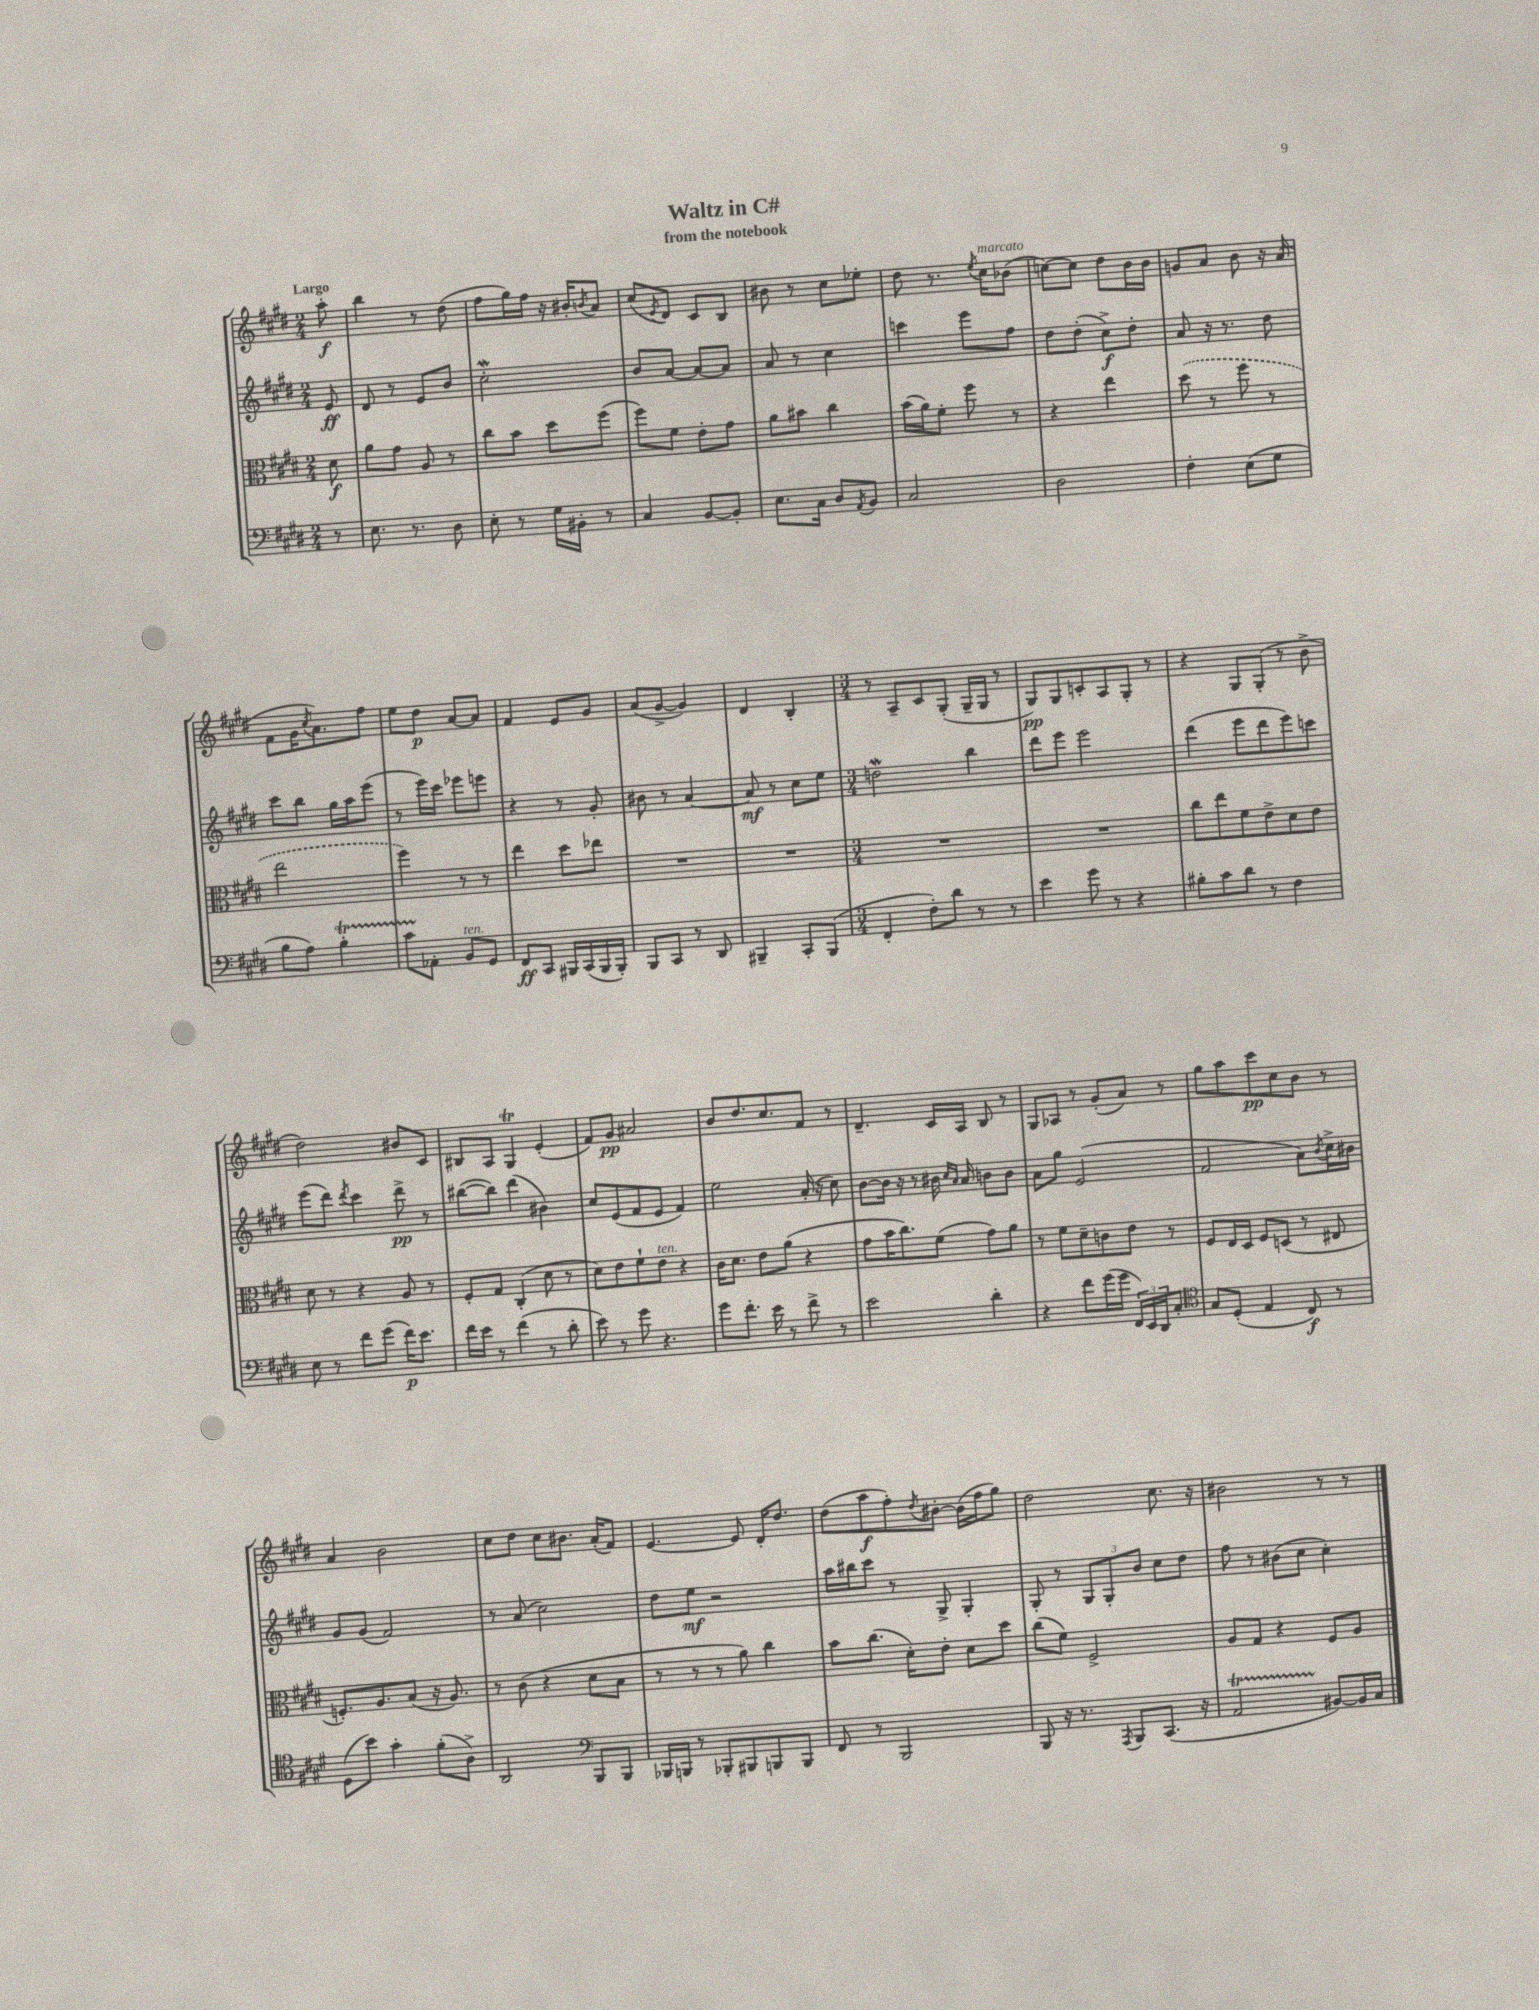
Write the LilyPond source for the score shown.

\header { title = "Waltz in C#" subtitle = "from the notebook" }
<<
\new StaffGroup <<
\new Staff = "s0" {
    \clef treble \key e \major \numericTimeSignature \time 2/4 \partial 8 \tempo "Largo"
    a''8-.\f |
    b''4 r8 dis''8( |
    fis''8 gis''16) fis''16 r16 bis'16-. \acciaccatura { b'8 } a'8 |
    cis''8( \acciaccatura { e'8 } dis'8) cis'8 b8 |
    bis'8 r8 cis''8 ees''8-. |
    dis''8 r8. \acciaccatura { e''8 } cis''16^\markup { \italic "marcato" } bes'8( |
    c''8~) c''8 dis''8 b'16 b'16 |
    g'8 a'8 b'8 r16 a'16( |
    fis'8 gis'16 \acciaccatura { cis''8 } a'8.) fis''8 |
    e''8 dis''8\p a'8~ a'8 |
    fis'4 e'8 gis'8 |
    a'8( gis'8~-> gis'4) |
    dis'4 b4-. |
    \numericTimeSignature \time 3/4 r8 a8-- cis'8 gis8-.( gis16-- gis16 r8 |
    gis8\pp) gis8 c'8-. a8 gis8-. r8 |
    r4 gis8 gis8-.( r8 b'8-> |
    dis''2) bis'8 cis'8 |
    bis8 a8 gis4\trill e'4-.( |
    fis'8) gis'8\pp ais'2 |
    b'8 dis''8. cis''8. fis'8 r8 |
    dis'4.-- cis'16 a16 b8 r8 |
    gis8 aes8 r8 gis'8-.( a'8) r8 |
    gis''8 a''8 cis'''8\pp cis''8 b'8 r8 |
    a'4 b'2 |
    cis''8 dis''8 cis''8 bis'8. a'16-.( fis'8) |
    e'4.~ e'8 dis'16-. dis''8. |
    dis''8( a''8\f fis''8-.) \acciaccatura { dis''8 } bis'8~-. bis'16( fis''16 gis''8) |
    dis''2 cis''8. r16 |
    bis'2 r8 r8 \bar "|." |
}
\new Staff = "s1" {
    \clef treble \key e \major \numericTimeSignature \time 2/4 \partial 8
    e'8\ff |
    dis'8 r8 e'8 b'8 |
    cis''2-.\mordent |
    b'8 a'8~ a'8~ a'8 |
    a'8 r8 cis''4 |
    c'''4 e'''8 fis''8 |
    dis''8 dis''8-.( cis''8->\f) dis''8-. |
    a'8 r16 r8. dis''8 |
    cis'''8 b''8 gis''16 a''16 e'''8( |
    r8 e'''16) cis'''16 ees'''8 e'''8 |
    r4 r8 gis'8-. |
    bis'8 r8 a'4~ |
    a'8\mf r8 cis''8 e''8 |
    \numericTimeSignature \time 3/4 d''2\mordent b''4 |
    dis'''8 e'''8 e'''2 |
    dis'''4( e'''8 dis'''8 e'''8) c'''8 |
    e'''8( dis'''8) \acciaccatura { dis'''8 } cis'''4 dis'''8->\pp r8 |
    bis''8~( bis''8) dis'''4( bis'4) |
    cis''8 e'8( fis'8 e'8 fis'4) |
    e''2 a'16-.( r16 cis''8) |
    b'8~ b'16 r16 r8 bis'16 \grace { cis''16 a'16 } a'16 b'8 b'8 |
    a'8 gis''8 e'2( |
    fis'2 a'8) \acciaccatura { b'8 } cis''16-> bis'16 |
    gis'8 gis'8( fis'2) |
    r8 a'8( cis''2) |
    dis''8 e''8\mf r2 |
    a''16 bis''16 cis'''8 r8 gis8-> gis4-. |
    gis8-. r8 \tuplet 3/2 { gis8 gis8-. b'8 } cis''8 dis''8 |
    fis''8 r8 bis'8( cis''8 cis''4-.) \bar "|." |
}
\new Staff = "s2" {
    \clef alto \key e \major \numericTimeSignature \time 2/4 \partial 8
    dis'8\f |
    a'8 gis'8 a8 r8 |
    cis''8 b'8 dis''8 fis''8( |
    fis''8) fis'8 e'8-. gis'8 |
    a'8 bis'8 cis''4 |
    b'16( a'16) fis'8-. fis''8 r8 |
    r4 e''4 |
    \once \slurDashed dis''8( r8 fis''8 r8 |
    e''2 |
    fis''4) r8 r8 |
    e''4 dis''8 ees''8 |
    R2 |
    R2 |
    \numericTimeSignature \time 3/4 R2. |
    R2. |
    cis''8 e''8 fis'8 e'8-> dis'8 e'8 |
    dis'8 r8 r4 a8 r8 |
    fis8-. gis8 cis4-.( dis'8 r8 |
    dis'8) e'8 fis'8-! e'8^\markup { \italic "ten." } r4 |
    cis'16 dis'8. e'8 a'8( r4 |
    gis'8 b'16 cis''8.) fis'8( gis'8) a'8 |
    r8 fis'8 dis'8-- c'8 e'8 r8 |
    fis8 e16 dis16 fis8 d8( r8 eis8 |
    f8.-.) a8. b8( r16 a8.) |
    r8 cis'8( r4 dis'8 b8 |
    r8 r8 r8 a'8) cis''4 |
    b'8 cis''8.( dis'16-.) e'8-. dis'8 dis''8 |
    cis''8( fis'8) fis2-> |
    a8 gis8 r4 fis8 a8 \bar "|." |
}
\new Staff = "s3" {
    \clef bass \key e \major \numericTimeSignature \time 2/4 \partial 8
    r8 |
    e8. r8. dis8 |
    e8-. r8 gis16 bis,16-. r8 |
    cis4 b,8~ b,8-. |
    e8. cis16 dis8 \acciaccatura { a,8 } b,8 |
    cis2 |
    dis2 |
    fis4-. e8( gis8 |
    b8 a8) b4-.\startTrillSpan |
    cis'8 aes,8-.\stopTrillSpan b,8^\markup { \italic "ten." } gis,8 |
    fis,8\ff cis,8 bis,,16 cis,16( bis,,16 bis,,16-.) |
    b,,8 cis,8 r8 dis,8 |
    bis,,4-- cis,8-. bis,,8( |
    \numericTimeSignature \time 3/4 fis,4-. fis8-.) dis'8 r8 r8 |
    e'4 gis'8 r8 r4 |
    bis8-. cis'8 dis'8 r8 fis4 |
    e8 r8 fis'8 gis'8( fis'16\p) e'8. |
    fis'16 e'16 r8 fis'4( r8 dis'8-. |
    e'8) r8 gis'8 r4. |
    gis'8 fis'8.-. e'16 r8 fis'8-> r8 |
    e'2 dis'4-. |
    r4 fis'8 gis'16( gis'16 \tuplet 3/2 { fis,16) e,16 dis,16 } cis8-. |
    \clef tenor gis8 dis8-.( e4 cis8\f) r8 |
    dis8( b'8) gis'4-. fis'8-.( a8->) |
    a,2 \clef bass b,,8 b,,8 |
    bes,,16 b,,16 r8 bes,,8-. bis,,8 b,,8 b,,8 |
    fis,8 r8 b,,2 |
    b,,8 r16 r8. \acciaccatura { a,,8 } b,,8 cis,8.( r16 |
    a,2\startTrillSpan bis,8~\stopTrillSpan) bis,16 cis16 \bar "|." |
}
>>
>>
\layout { \context { \Score \remove "Bar_number_engraver" } }
